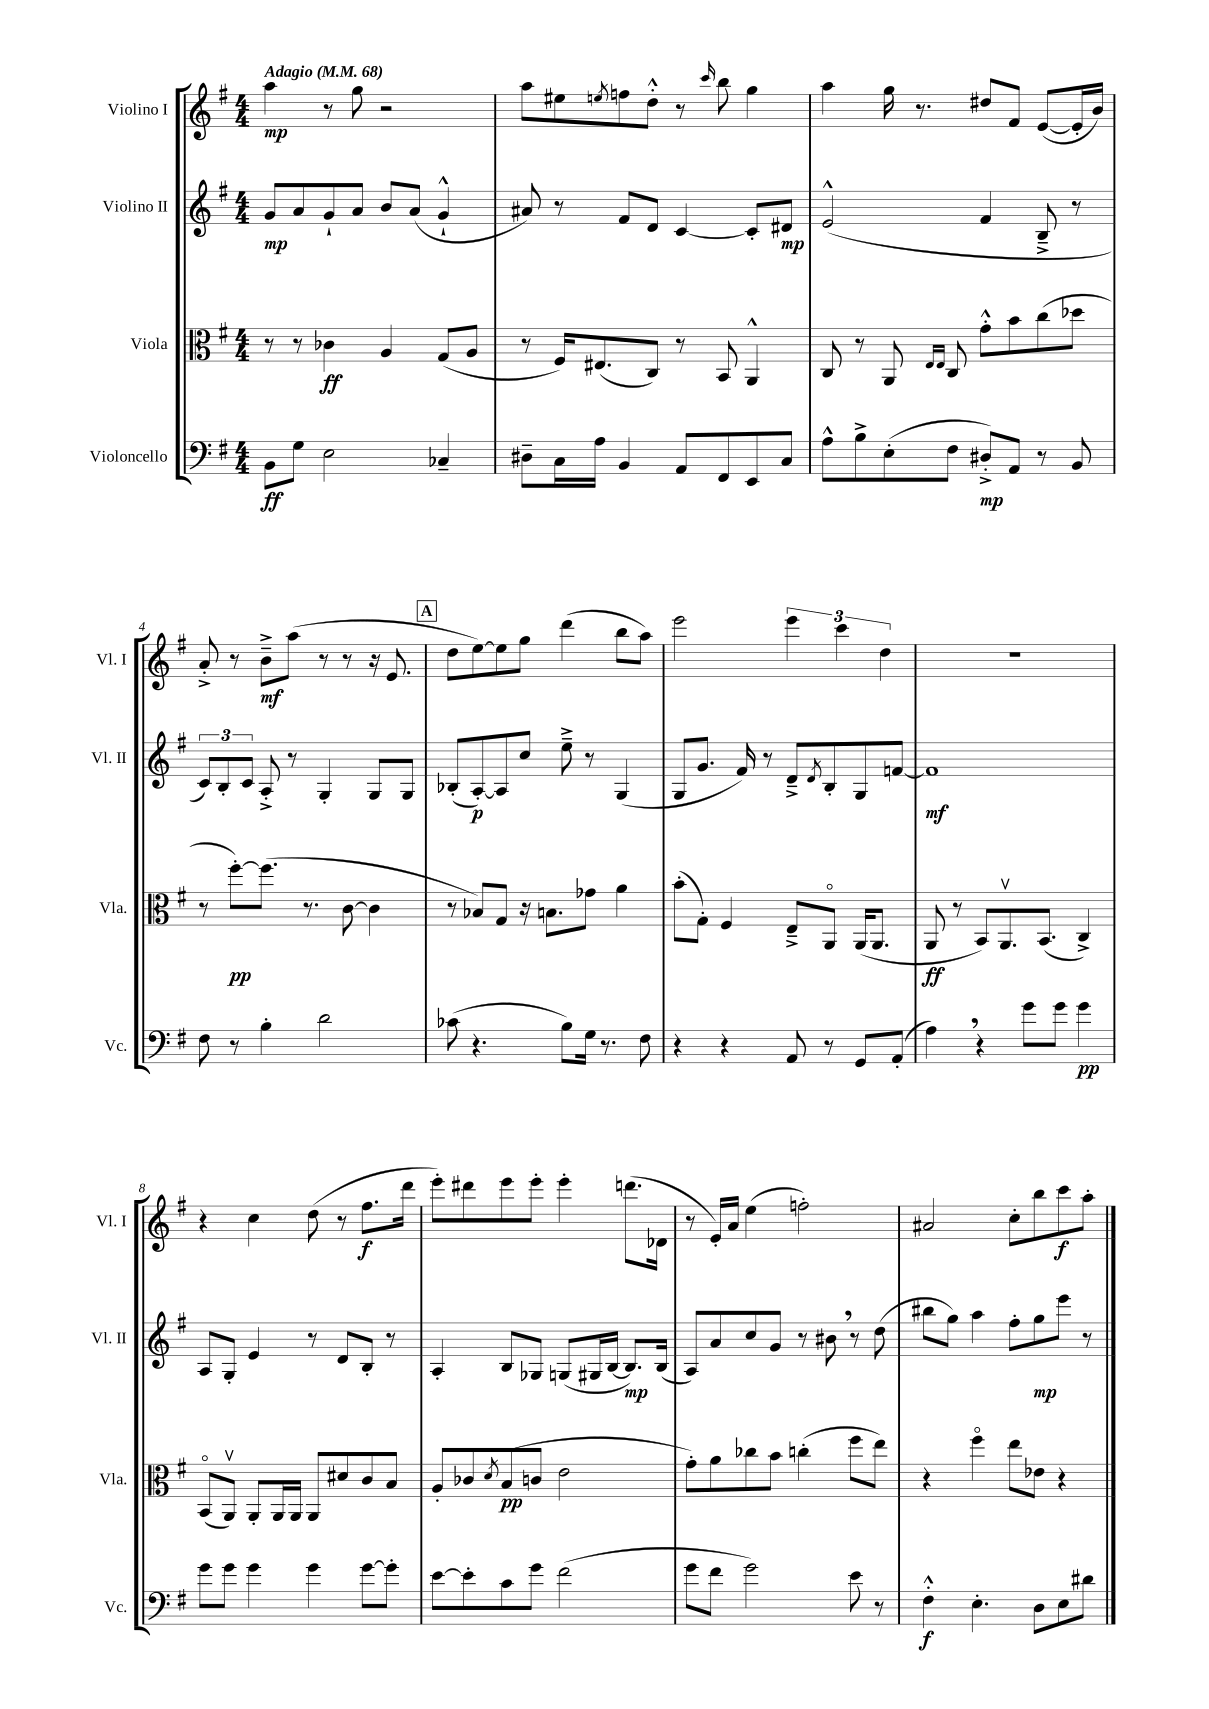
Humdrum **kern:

**kern	**kern	**kern	**kern
*staff4	*staff3	*staff2	*staff1
*clefF4	*clefC3	*clefG2	*clefG2
*k[f#]	*k[f#]	*k[f#]	*k[f#]
*M4/4	*M4/4	*M4/4	*M4/4
*MM68	*MM68	*MM68	*MM68
8BB\L	8r	8g/L	4aa\
8G\J	8r	8a/	.
2E\	4c-\	8g`/	8r
.	.	8a/J	8gg\
.	4A/	8b/L	2r
.	.	(8a/J	.
4C-~/	(8G/L	4g`^^/	.
.	8A/J	.	.
=	=	=	=
8D#~\L	8r	8a#/)	8aa\L
16C\L	16F#/LK)	8r	8ee#\
16A\JJ	(8.E#/	.	.
.	.	.	8qee/
4BB/	.	8f#/L	8ff\
.	8C/J)	8d/J	8dd'^^\J
8AA/L	8r	[4c/	8r
.	.	.	16qqccc/
8FF#/	8BB/	.	8bb\
8EE/	4AA^^/	8c'/]L	4gg\
8C/J	.	8d#/J	.
=	=	=	=
8A^^\L	8C/	(2e^^/	4aa\
8B^\	8r	.	.
(8E'\	8AA/	.	16gg\
.	.	.	8.r
.	16qqE/LL	.	.
.	16qqE/JJ	.	.
8F#\J	8C/	.	.
8D#'^/L)	8g'^^\L	4f#/	8dd#/L
8AA/J	8b\	.	8f#/J
8r	(8cc\	8B~^/	([8e/L
8BB/	8dd-\J	8r	16e'/]L
.	.	.	16b/JJ)
=	=	=	=
8F#\	8r	12c/L)	8a'^/
.	.	12B'/	.
8r	[8ff#'\L)	.	8r
.	.	12c/J	.
4B'\	(8.ff#\]J	8A'^/	8b~^\L
.	.	8r	(8aa\J
.	8.r	.	.
2d\	.	4G'/	8r
.	[8c\	.	8r
.	4c\]	8G/L	16r
.	.	.	8.e/
.	.	8G/J	.
=	=	=	=
(8c-\	8r	(8B-'/L	8dd\L
4.r	8B-/L)	[8A'/)	[8ee\)
.	8G/J	8A/]	8ee\]
.	16r	8cc/J	8gg\J
.	8.B\L	.	.
8B\L)	.	8ee~^\	(4ddd\
16G\Jk	8g-\J	8r	.
8.r	.	.	.
.	4a\	(4G/	8bb\L
8F#\	.	.	8aa\J)
=	=	=	=
4r	(8b'\L	8G/L	2eee\
.	8G'\J)	8.g/J	.
4r	4F#/	.	.
.	.	16f#/)	.
.	.	8r	.
8AA/	8E~^/L	8d~^/L	6eee\
.	.	8qd/	.
8r	8AAo/J	8B'/	.
.	.	.	6ccc\
8GG/L	(16AA/LK	8G/	.
.	8.AA/J	.	.
.	.	.	6dd\
(8AA'/J	.	[8f/J	.
=	=	=	=
4A\)	8AA/	1f]	1r
.	8r	.	.
4r	8BB/L)	.	.
.	8.AAv/	.	.
8g\L	.	.	.
.	(8.BB/J	.	.
8g\J	.	.	.
4g\	4C^/)	.	.
=	=	=	=
8g\L	(8BBo/L	8A/L	4r
8g\J	8AAv/J)	8G'/J	.
4g\	8AA'/L	4e/	4cc\
.	16AA/L	.	.
.	16AA/JJ	.	.
4g\	8AA/L	8r	(8dd\
.	8d#/	8d/L	8r
[8g\L	8c/	8B'/J	8.ff#\L
8g'\]J	8B/J	8r	.
.	.	.	16ddd\Jk
=	=	=	=
[8e\L	8A'/L	4A'/	8eee'\L)
8e'\]	8c-/	.	8ddd#\
.	8qd/	.	.
8c\	(8B/	8B/L	8eee\
8g\J	8c/J	8G-/J	8eee'\J
(2f#\	2e\	(8G/L	4eee'\
.	.	16G#/L	.
.	.	[16B/JJ	.
.	.	8.B/]L)	(8.ddd\L
.	.	(16B/Jk	16d-\Jk
=	=	=	=
8g\L	8g'\L)	8A/L)	8r
8f#\J	8a\	8a/	16e'/LL)
.	.	.	16a/JJ
2g\)	8cc-\	8cc/	(4ee\
.	8b\J	8g/J	.
.	(4cc'\	8r	2ff'\)
.	.	8b#\	.
8e\	8ff#\L	8r	.
8r	8ee\J)	(8dd\	.
=	=	=	=
4F#'^^\	4r	8bb#\L	2a#/
.	.	8gg\J)	.
4.E'\	4ff#o\	4aa\	.
.	8ee\L	8ff#'\L	8cc'\L
8D\L	8e-\J	8gg\	8bb\
8E\	4r	8eee\J	8ccc\
8d#\J	.	8r	8aa'\J
==	==	==	==
*-	*-	*-	*-
